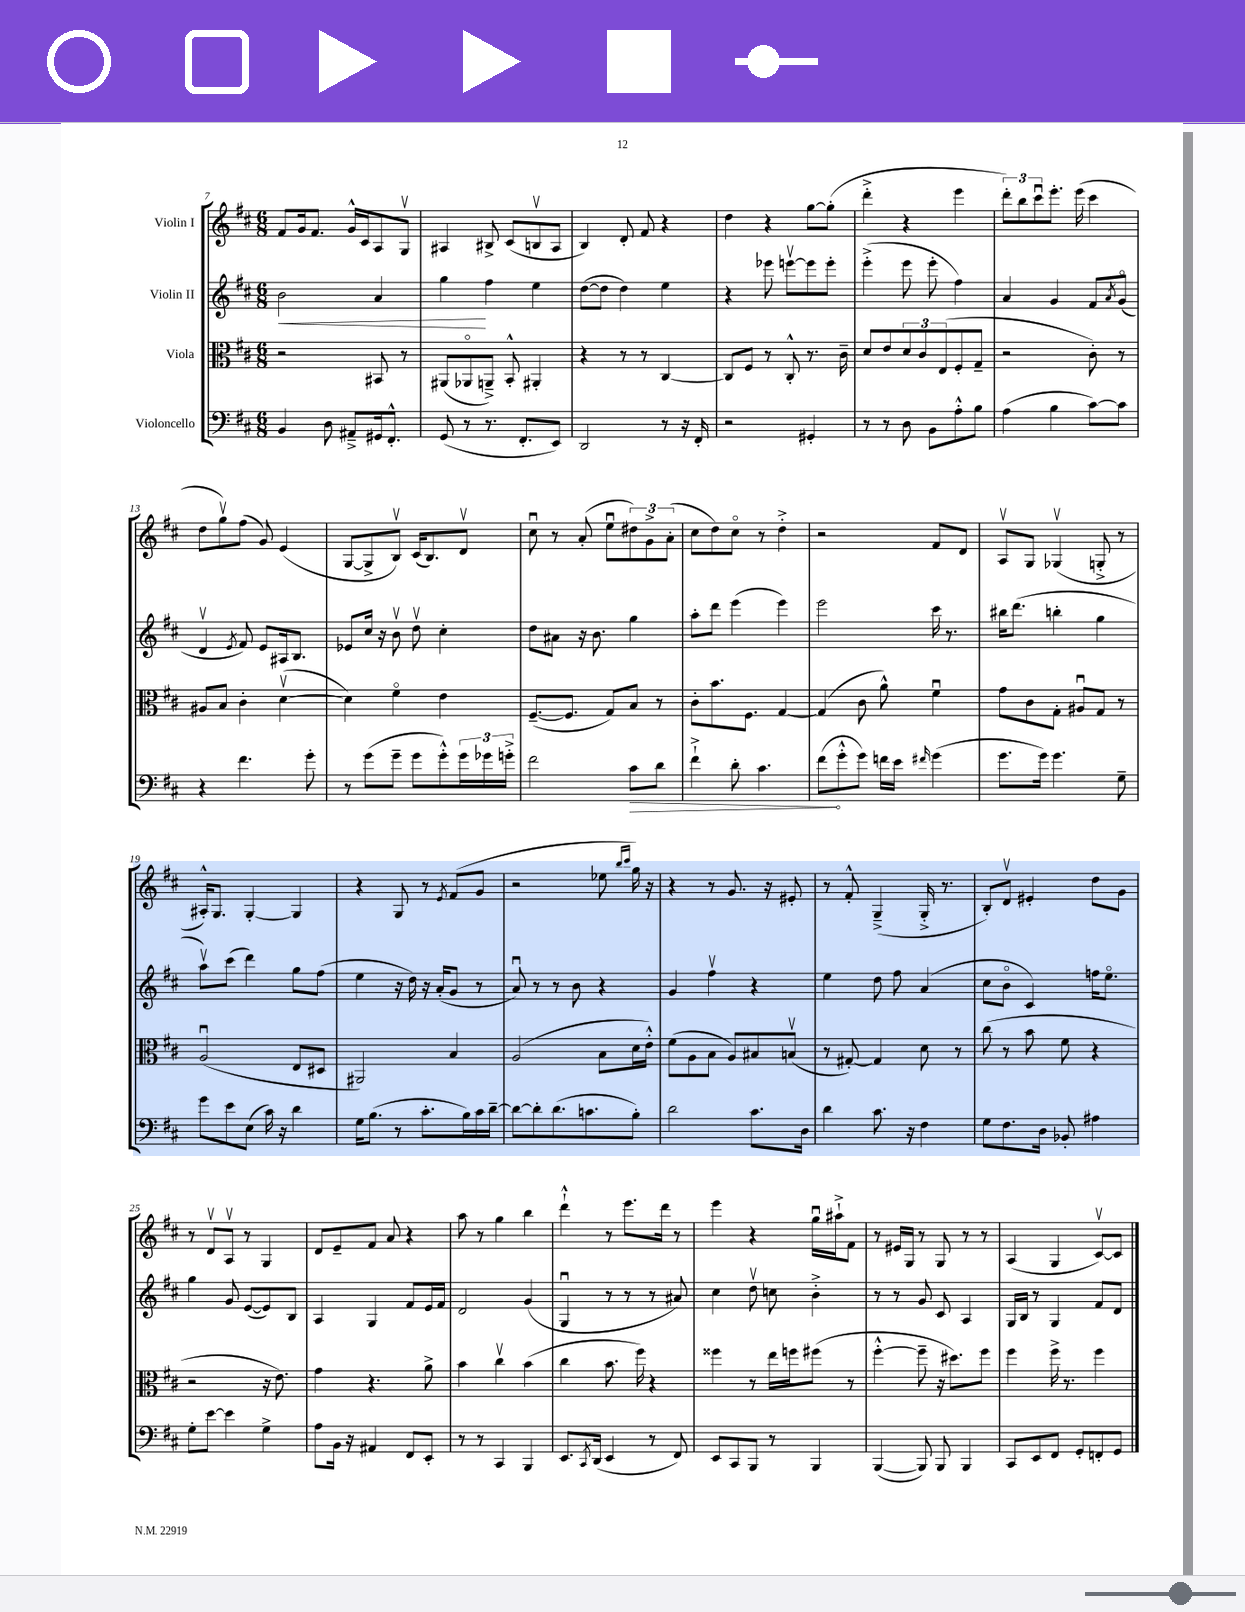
<<
\new StaffGroup <<
\new Staff = "s0" \with { instrumentName = "Violin I" } {
    \clef treble \key d \major \numericTimeSignature \time 6/8
    fis'8 g'16 fis'8. g'16-^ cis'16 a8 g8\upbow |
    ais4 bis8-> cis'8( b8\upbow ais8 |
    b4) d'8-. fis'8 r4 |
    d''4 r4 g''8~ g''8-.( |
    d'''4-.-> r4 e'''4 |
    \tuplet 3/2 { d'''8-.) b''8 cis'''8\downbow } e'''8.-. e'''16( cis'''4 |
    d''8 g''8\upbow) fis''8( g'8) e'4( |
    g8~ g8-> b8\upbow) cis'16( b8.) d'8\upbow |
    cis''8\downbow r8 a'8-.( e''8\downbow \tuplet 3/2 { dis''8) g'8-> a'8-.( } |
    cis''8 d''8) cis''8\flageolet r8 d''4-.-> |
    r2 fis'8 d'8 |
    a8\upbow g8 ges4\upbow( g8-.-> r8 |
    ais16-.-^) g8. g4~-. g4 |
    r4 g8 r8 \acciaccatura { e'8 } fis'8( g'8 |
    r2 ees''8 \grace { b''16 cis'''16 } g''16) r16 |
    r4 r8 g'8. r16 eis'8-. |
    r8 fis'8-.-^ g4--->( g16-.-> r8. |
    b8-.) d'8\upbow eis'4-. d''8 g'8 |
    r8 d'8\upbow a8\upbow r8 g4 |
    d'8 e'8-- fis'8 a'8 r4 |
    a''8 r8 g''4 b''4 |
    d'''4-!-^ r8 e'''8. d'''16 r8 |
    e'''4 r4 g''16\downbow ais''16-!-> fis'8 |
    r8 eis'16 g16 r8 g8 r8 r8 |
    a4( g4 cis'8~\upbow) cis'8 \bar "|." |
}
\new Staff = "s1" \with { instrumentName = "Violin II" } {
    \clef treble \key d \major \numericTimeSignature \time 6/8
    b'2\< a'4 |
    g''4\! fis''4 e''4 |
    d''8~( d''8 d''4) e''4 |
    r4 ees'''8 e'''8~\upbow e'''8 e'''8-. |
    e'''4-.->( e'''8 e'''8-. fis''4) |
    a'4 g'4 fis'8 \acciaccatura { a'8 } g'8\flageolet( |
    d'4\upbow \acciaccatura { e'8 } fis'8) e'8 ais16 b8. |
    ees'8 cis''16 r16 b'8\upbow d''8\upbow cis''4-. |
    d''8 ais'8 r16 b'8. g''4 |
    a''8-. d'''8 e'''4( e'''4) |
    e'''2 cis'''16 r8. |
    bis''16 d'''8.( b''4-. g''4 |
    a''8\upbow) cis'''8( d'''4) g''8 fis''8( |
    e''4 r16 d''16) r16 a'16-.( g'8 r8 |
    a'8\downbow) r8 r8 b'8 r4 |
    g'4 fis''4\upbow r4 |
    e''4 d''8 fis''8 a'4( |
    cis''8 b'8\flageolet cis'4) f''16 e''8.\flageolet |
    g''4 g'8 e'8~( e'8) b8 |
    a4 g4 fis'8 e'16 fis'16 |
    d'2 g'4( |
    g4\downbow r8 r8 r8 ais'8) |
    cis''4 d''8\upbow c''8 b'4-.-> |
    r8 r8 g'8 cis'8 a4 |
    g16 b16 r8 g4 fis'8 d'8 \bar "|." |
}
\new Staff = "s2" \with { instrumentName = "Viola" } {
    \clef alto \key d \major \numericTimeSignature \time 6/8
    r2 bis,8 r8 |
    ais,8( aes,8\flageolet a,8--->) b,8-.-^ ais,4-. |
    r4 r8 r8 cis4~ |
    cis8 fis8 r8 cis8-.-^ r8. cis'16-- |
    d'8 e'8 \tuplet 3/2 { d'8 cis'8 e8( } fis8-. g8-- |
    r2 cis'8-.) r8 |
    ais8 b8 cis'4-. d'4~\upbow( |
    d'4) fis'4\flageolet e'4 |
    fis8.~--( fis8. g8) b8 r8 |
    cis'8-. b'8. fis8. g4~ |
    g4( cis'8 a'8-^) fis'4\downbow |
    g'8 cis'8 g8-. ais8\downbow g8 r8 |
    a2\downbow( e8 dis8 |
    ais,2) b4 |
    a2( b8 d'16 e'16-.-^) |
    fis'8( a8 b8 a8) bis8 b8\upbow( |
    r8 gis8~-.) gis4 d'8 r8 |
    cis''8( r8 b'8 fis'8 r4 |
    r2 r16 e'8.) |
    g'4 r4. a'8-> |
    b'4 cis''4\upbow b'4( |
    cis''4 b'8. fis''16) r4 |
    fisis''4 r8 e''16 f''16 fis''8( r8 |
    fis''4~-.-^ fis''8-- r16 dis''8.) fis''8 |
    fis''4 fis''16-> r8. fis''4 \bar "|." |
}
\new Staff = "s3" \with { instrumentName = "Violoncello" } {
    \clef bass \key d \major \numericTimeSignature \time 6/8
    b,4 d8 ais,8---> gis,16 fis,8.-.-^ |
    g,8( r8 r8. fis,8.-. e,8) |
    d,2 r8 r16 fis,16-. |
    r2 gis,4-. |
    r8 r8 d8 b,8 a8-.-^ b8 |
    a4( b4 cis'8~) cis'8 |
    r4 fis'4. g'8-. |
    r8 g'8( g'8-- g'8 g'8-.-^) \tuplet 3/2 { g'16 ges'16 g'16-.-> } |
    fis'2 \once \override Hairpin.circled-tip = ##t cis'8\> d'8 |
    fis'4-!-> d'8-. cis'4. |
    fis'8\!( g'8-.-^ g'8) f'16 e'16 \grace { fis'16 } g'4( |
    g'8. g'16) g'4. g8-- |
    g'8 e'8 e8( cis'16) r16 d'4 |
    g16 b8.( r8 cis'8.-. b16) cis'16 d'16~-- |
    d'8~ d'8-. d'8.( c'8. b8-.) |
    d'2 cis'8. d16 |
    d'4 cis'8. r16 fis4 |
    g8 fis8. d16 bes,8-. ais4 |
    g8-. e'8~ e'4 g4-> |
    a8 b,16 r16 ais,4 fis,8 e,8-. |
    r8 r8 cis,4 b,,4 |
    e,8. \acciaccatura { cis,8 } d,16( e,4 r8 fis,8) |
    e,8 cis,8 b,,8 r8 b,,4 |
    b,,4~( b,,8) b,,8 b,,4 |
    cis,8 e,8 fis,8 g,8-. f,8-. g,8 \bar "|." |
}
>>
>>
\layout { \context { \Score currentBarNumber = #7 } }
